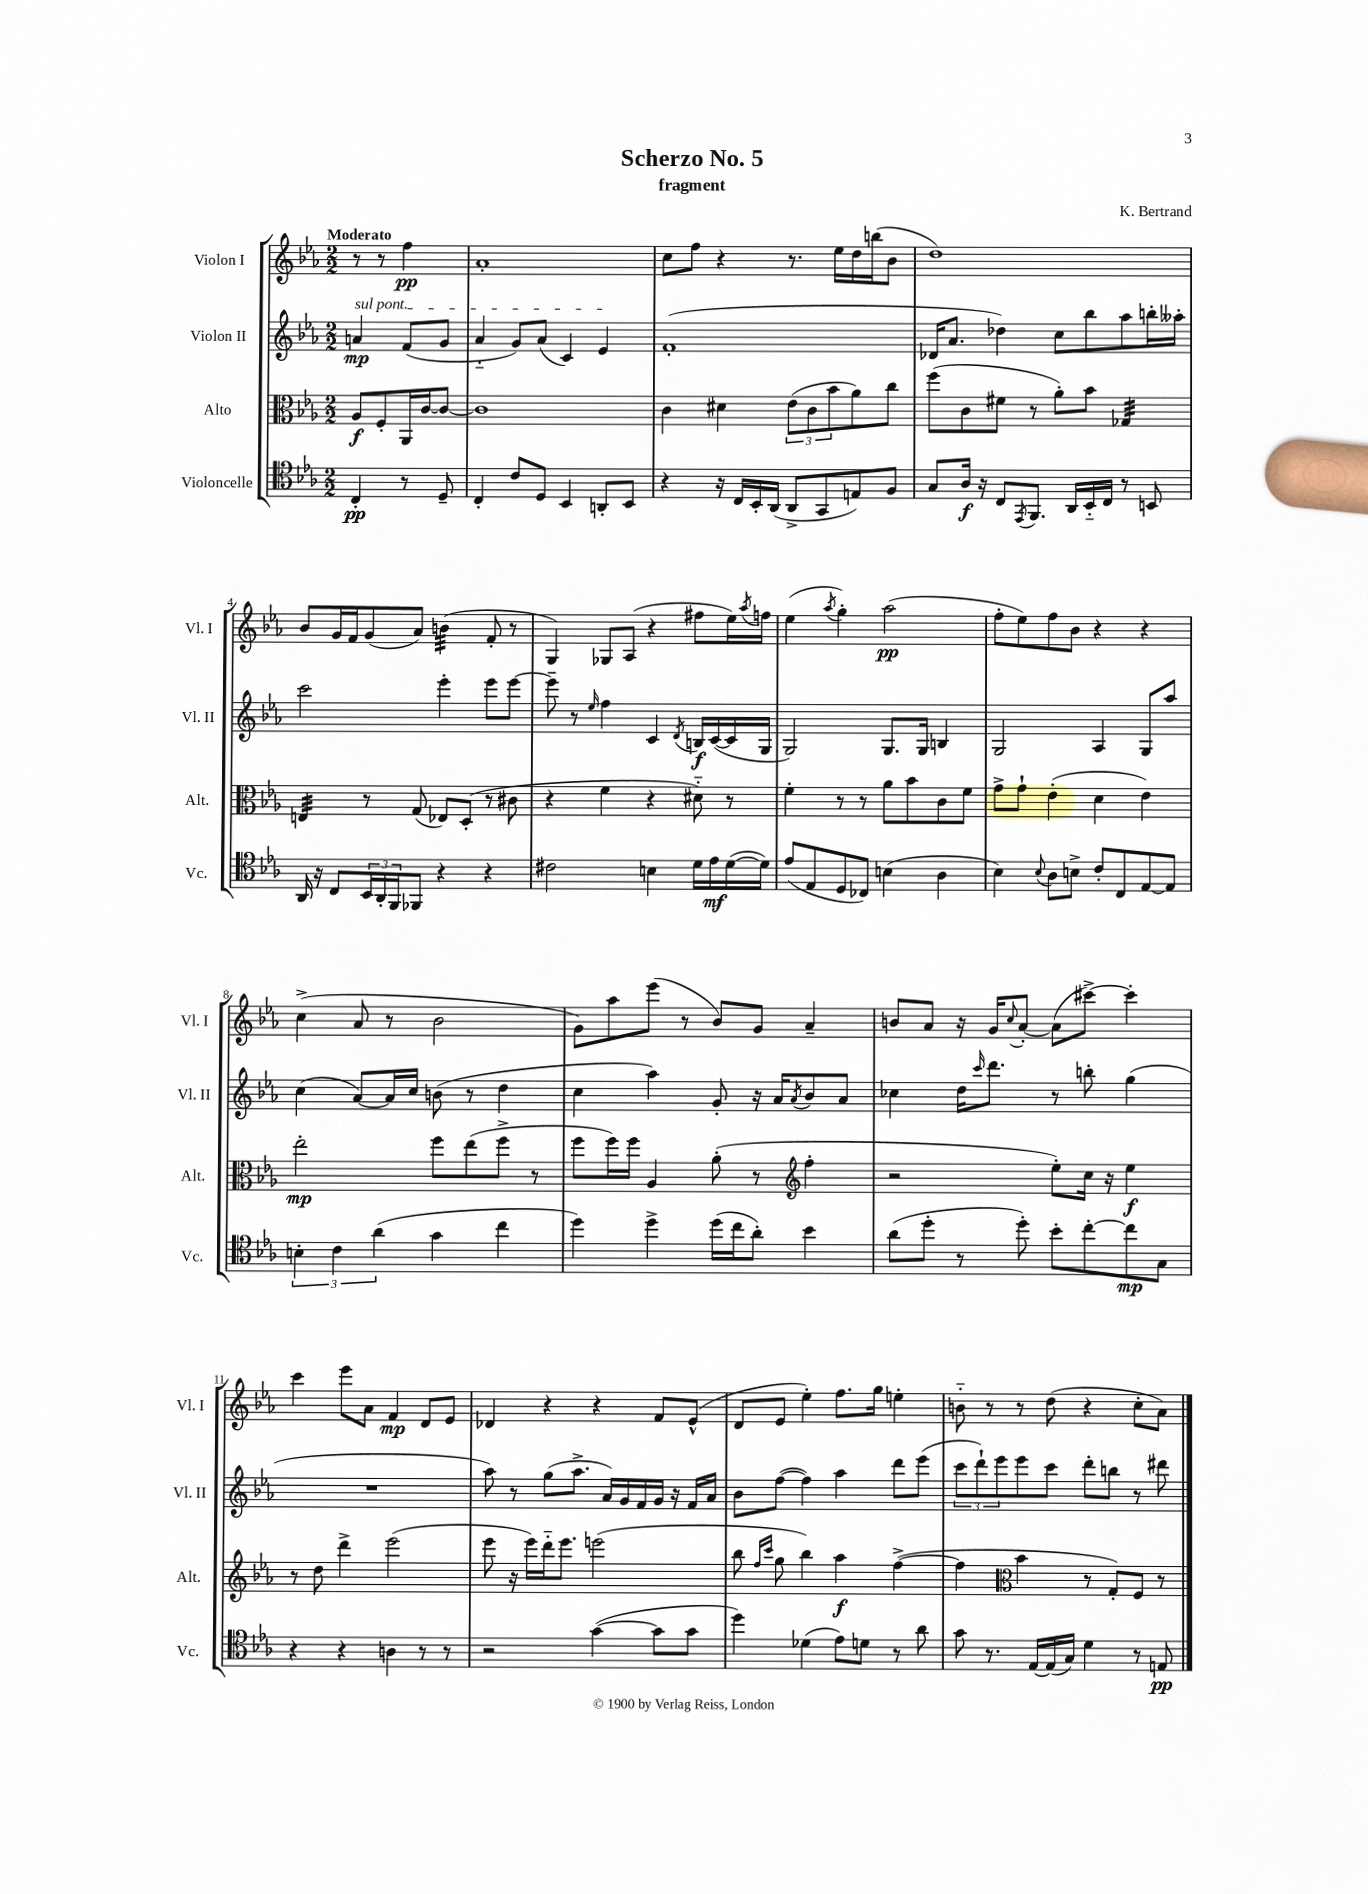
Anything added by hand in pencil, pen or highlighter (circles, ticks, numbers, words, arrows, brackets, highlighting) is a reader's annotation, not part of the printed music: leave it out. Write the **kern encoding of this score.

**kern	**kern	**kern	**kern
*staff4	*staff3	*staff2	*staff1
*clefC4	*clefC3	*clefG2	*clefG2
*k[b-e-a-]	*k[b-e-a-]	*k[b-e-a-]	*k[b-e-a-]
*M2/2	*M2/2	*M2/2	*M2/2
4C'	8A-	4a	8r
.	8F'	.	8r
8r	16AA-	(8f	4ff
.	[16c	.	.
8D~	8c_	8g	.
=	=	=	=
4C'	1c]	4a-'~	1a-'
8c	.	8g)	.
8D	.	(8a-	.
4BB-	.	4c)	.
8AA'	.	4e-	.
8BB-	.	.	.
=	=	=	=
4r	4c	(1f'	8cc
.	.	.	8ff
16r	4d#	.	4r
16C	.	.	.
16BB-'	.	.	.
(16AA-	.	.	.
8AA-^	(12e-	.	8.r
.	12c	.	.
8GG	.	.	.
.	12b-	.	.
.	.	.	16ee-
8E)	8a-)	.	16dd
.	.	.	(16bb
8F	8cc	.	8b-
=	=	=	=
8G	(8ff	16d-	1dd)
.	.	8.a-	.
16A-	8c	.	.
16r	.	.	.
8C	8f#	4dd-)	.
8qEE-	.	.	.
8.FF	8r	.	.
.	8a-')	8cc	.
16AA-	.	.	.
16BB-'~	8b-	8bb-	.
16C	.	.	.
8r	4G-	8aa-	.
8BB	.	16bb'	.
.	.	16aa--'	.
=	=	=	=
16AA-	4E	2ccc	8b-
16r	.	.	.
8C	.	.	16g
.	.	.	16f
24BB-	8r	.	(8g
24AA-'	.	.	.
24FF	.	.	.
8FF-	(8G	.	8a-)
4r	8E-)	4eee-'	(4b
.	(8D'	.	.
4r	8r	8eee-	8f'
.	8c#	[8eee-	8r
=	=	=	=
2c#	4r	8eee-~]	4G)
.	.	8r	.
.	.	16qqee-	.
.	4f	4ff	8G-
.	.	.	(8A-
4B	4r	4c	4r
.	.	8qd	.
16d	8d#'~)	16B	8ff#
16e-	.	([16c	.
([16d	8r	16c]	16ee-)
.	.	.	8qaa-
16d])	.	16G	16ff
=	=	=	=
(8e-	4f'	2G)	(4ee-
8E-	.	.	.
.	.	.	8qaa-
8D	8r	.	4gg')
8C-)	8r	.	.
(4B	8a-	8.G	(2aa-
.	8b-	.	.
.	.	16G	.
4A-	8c	4B	.
.	8f	.	.
=	=	=	=
4B-)	8g^	2G	8ff'
.	8g`	.	8ee-)
8qqB-	.	.	.
8A-	(4e-'	.	8ff
8B^	.	.	8b-
8c'	4d	4A-	4r
8C	.	.	.
[8E-	4e-)	8G	4r
8E-]	.	8aa-	.
=	=	=	=
6B'	2ee-'	(4cc	(4cc^
6c	.	.	.
.	.	[8a-)	8a-
(6a-	.	.	.
.	.	16a-]	8r
.	.	16cc	.
4g	8ff	(8b	2b-
.	(8ee-	8r	.
4cc	8ff^	4dd	.
.	8r	.	.
=	=	=	=
4dd)	8ff	4cc	8g)
.	16ff)	.	8aa-
.	16ff	.	.
4dd^	4A-	4aa-)	(8eee-
.	.	.	8r
(16dd	(8a-'	8g'	8b-)
16cc	.	.	.
8a-')	8r	16r	8g
.	.	16a-	.
*	*clefG2	*	*
.	.	8qa-	.
4b-	4ff'	8b-	4a-~
.	.	8a-	.
=	=	=	=
(8a-	2r	4cc-	8b
8dd'	.	.	8a-
8r	.	16dd	16r
.	.	16qqccc	.
.	.	8.ddd	16g
.	.	.	8qqcc
8dd')	.	.	[8a-'
8b-'	8ee-')	8r	(8a-]
[8cc'	16cc	8bb'	[8ccc#^)
.	16r	.	.
8cc]	4ee-	(4gg	4ccc#']
8G	.	.	.
=	=	=	=
4r	8r	1r	4ccc
.	8dd	.	.
4r	4ddd^	.	8eee-
.	.	.	8a-
4A	(2eee-	.	4f
8r	.	.	8d
8r	.	.	8e-
=	=	=	=
2r	8eee-	8aa-)	4d-
.	16r	8r	.
.	16eee-)	.	.
.	16ddd'~	(8gg	4r
.	8.eee-	.	.
.	.	8.aa-^	.
([4g	(2eee	.	4r
.	.	16a-)	.
.	.	16g	.
.	.	16f	.
8g]	.	16g	8f
.	.	16r	.
8g	.	16f	(8e-^^
.	.	16a-	.
=	=	=	=
4dd)	8bb-	8b-	8d
.	16qqff	.	.
.	16qqccc	.	.
.	8gg	([8ff	8e-
(4d-	4bb-)	4ff])	4ee-')
8e-)	4aa-	4aa-	8.ff
8d	.	.	.
.	.	.	16gg
8r	([4ff^	8ddd	4ee'
8a-	.	(8eee-	.
=	=	=	=
8g	4ff]	12ccc	8b'~
.	.	12ddd`)	.
8.r	.	.	8r
.	.	12eee-	.
*	*clefC3	*	*
.	4b-	8eee-	8r
[16E-	.	.	.
(16E-]	.	8ccc	(8dd
16G)	.	.	.
4d	8r	8ddd'	4r
.	8G')	8bb	.
8r	8F	8r	8cc'
8E	8r	8ddd#	8a-)
==	==	==	==
*-	*-	*-	*-
